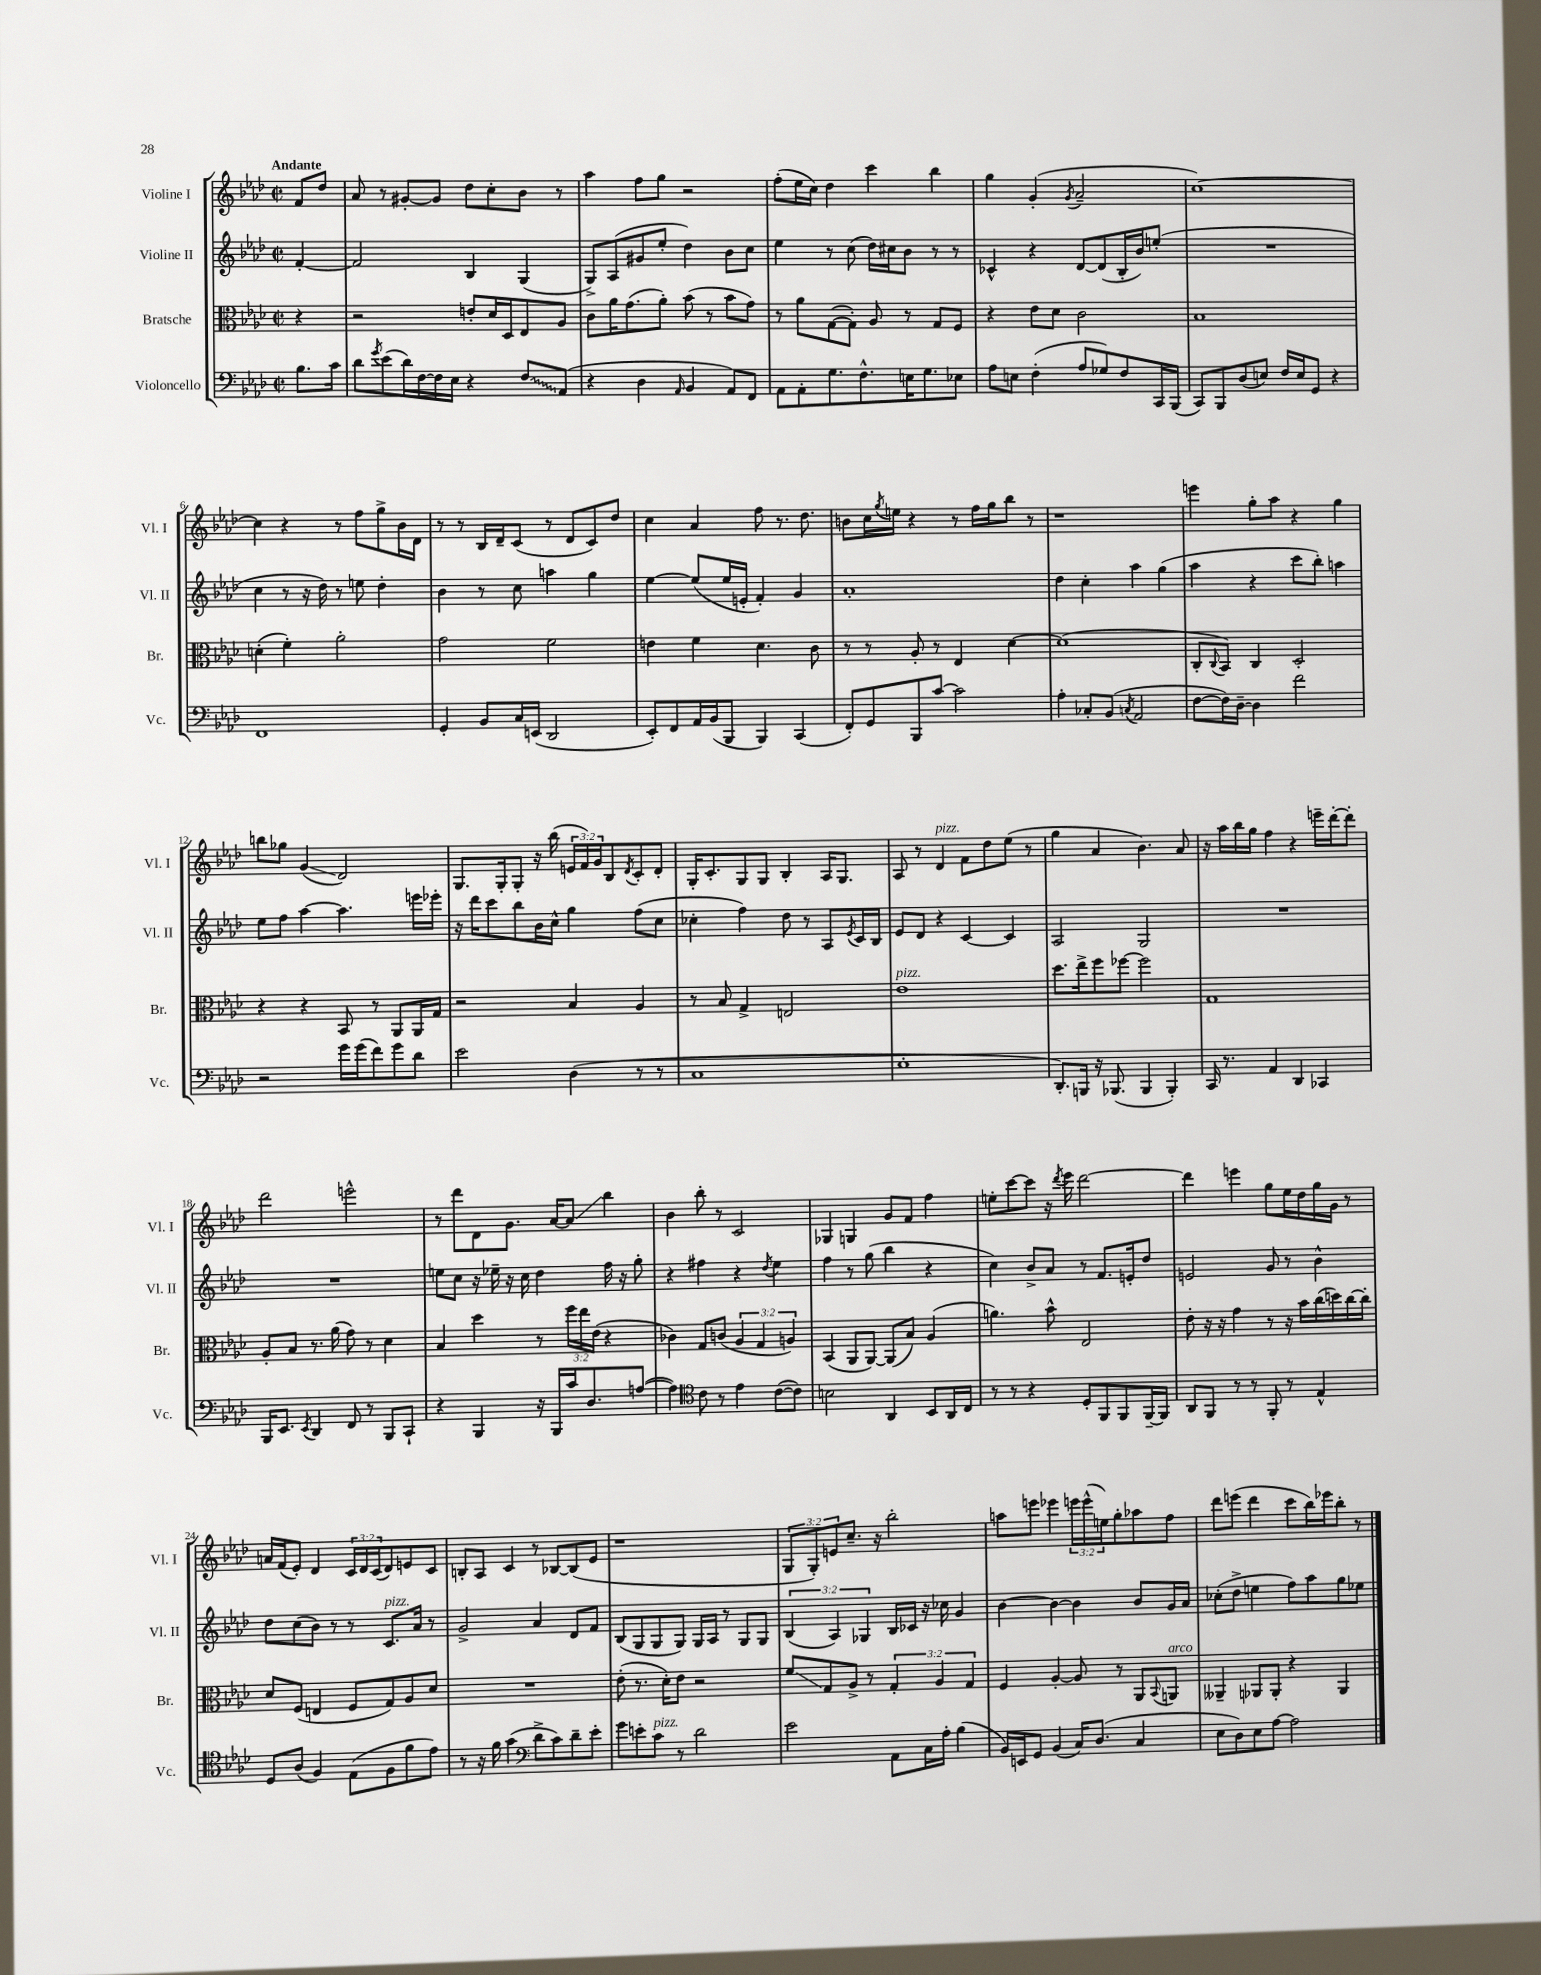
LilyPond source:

<<
\new StaffGroup <<
\new Staff = "s0" \with { instrumentName = "Violine I" shortInstrumentName = "Vl. I" } {
    \clef treble \key aes \major \defaultTimeSignature \time 2/2 \override Staff.TupletNumber.text = #tuplet-number::calc-fraction-text \partial 4 \tempo "Andante"
    f'8 des''8 |
    aes'8 r8 gis'8~-. gis'8 des''8 c''8-. bes'8 r8 |
    aes''4 f''8 g''8 r2 |
    f''8-.( ees''16 c''16) des''4 c'''4 bes''4 |
    g''4 g'4-.( \acciaccatura { g'8 } aes'2-- |
    c''1~) |
    c''4 r4 r8 f''8 g''8-> bes'16 des'16 |
    r8 r8 bes16 des'16-- c'8( r8 des'8 c'8) des''8 |
    c''4 aes'4 f''8 r8. des''8. |
    b'8 c''16 \acciaccatura { g''8 } e''16 r4 r8 f''16 g''16 bes''8 r8 |
    r1 |
    e'''4 g''8-. aes''8 r4 g''4 |
    b''8 ges''8 g'4\glissando( des'2) |
    g8. g16-. g8-. r16 bes''16( \tuplet 3/2 { e'16 f'16) g'16 } bes8 \acciaccatura { des'8 } c'8-. des'8-. |
    g16-. c'8.-. g8 g8 bes4-. aes16 g8. |
    aes8 r8 des'4^\markup { \italic "pizz." } f'8 des''8 ees''8( r8 |
    g''4 aes'4 bes'4.) aes'8 |
    r16 aes''16 bes''16 g''16 f''4 r4 e'''16-- des'''16~-. des'''8-. |
    des'''2 e'''2-^ |
    r8 des'''8 des'8 g'8. aes'16~ aes'8\glissando bes''4 |
    bes'4 bes''8-. r8 c'2 |
    ges4 g4 g'8 f'8 f''4 |
    e''8-. c'''8~ c'''8 r16 \acciaccatura { des'''8 } ees'''16 des'''2~ |
    des'''4 e'''4 g''8 ees''16 des''16 g''16 g'16 r8 |
    a'16 f'16( ees'8-.) des'4 \tuplet 3/2 { c'16 des'16 c'16( } des'8) e'8 c'8 |
    b8-. aes8 c'4 r8 bes8~ bes8( ees'8 |
    r1 |
    \tuplet 3/2 { g8 g8-.) e'8 } c''8.-- r16 bes''2-. |
    a''8 e'''8 ees'''4 \tuplet 3/2 { e'''16 e'''16-^( e''16) } g''8-. aes''8 f''8 |
    des'''8 e'''8( des'''4 c'''8 bes''16) ees'''16 bes''8-. r8 \bar "|." |
}
\new Staff = "s1" \with { instrumentName = "Violine II" shortInstrumentName = "Vl. II" } {
    \clef treble \key aes \major \defaultTimeSignature \time 2/2 \override Staff.TupletNumber.text = #tuplet-number::calc-fraction-text \partial 4
    f'4~-. |
    f'2 bes4 g4( |
    g8->) aes8( gis'8 ees''8-. des''4) bes'8 c''8 |
    ees''4 r8 c''8( des''16) cis''16 bes'8 r8 r8 |
    ces'4-^ r4 des'8~ des'8( bes16-. bes'16) e''8-.( |
    R1 |
    c''4 r8 r16 des''16) r8 e''8 des''4-. |
    bes'4 r8 c''8 a''4 g''4 |
    ees''4~ ees''8( ees''16 e'16-. f'4-.) g'4 |
    aes'1-. |
    des''4 c''4-. aes''4 g''4( |
    aes''4 r4 c'''8 bes''8-.) a''4 |
    ees''8 f''8 aes''4~ aes''4. e'''16 ees'''16-. |
    r16 des'''16 c'''8 bes''8 bes'16 c''16-^ g''4 f''8( c''8 |
    ces''4-. f''4) des''8 r8 aes8 \acciaccatura { ees'8 } c'16 bes16 |
    ees'8 des'8 r4 c'4~ c'4 |
    aes2 g2 |
    R1 |
    R1 |
    e''8 c''8 r16 ees''16-- r16 c''16 des''4 f''16 r16 g''8-. |
    r4 fis''4 r4 \acciaccatura { des''8 } ees''4 |
    f''4 r8 g''8( bes''4 r4 |
    c''4) bes'8-> aes'8 r8 f'8. e'16-. des''8 |
    e'2 g'8 r8 bes'4-^ |
    des''8 c''8( bes'8) r8 r8 c'8.^\markup { \italic "pizz." } aes'16 r8 |
    g'2-> aes'4 des'8 f'8 |
    bes8( g8 g8 g8) g16 aes16 r8 g8 g8 |
    \tuplet 3/2 { bes4( aes4) ges4 } bes16 ces'16 r16 ces''16 g'4 |
    bes'4~ bes'4~ bes'4 bes'8 g'16 aes'16 |
    ces''8-.( des''8-> e''4 f''8) aes''8 g''8 ees''8 \bar "|." |
}
\new Staff = "s2" \with { instrumentName = "Bratsche" shortInstrumentName = "Br." } {
    \clef alto \key aes \major \defaultTimeSignature \time 2/2 \override Staff.TupletNumber.text = #tuplet-number::calc-fraction-text \partial 4
    r4 |
    r2 e'8-. des'16 des16 ees8 aes8 |
    c'8 aes'16 g'8.( aes'8-.) bes'8( r8 bes'8 g'8) |
    r8 aes'8 g8~( g8-.) aes8 r8 g8 f8 |
    r4 ees'8 des'8 c'2 |
    bes1 |
    d'4-.( f'4-.) aes'2-. |
    g'2 f'2 |
    e'4 f'4 des'4. c'8 |
    r8 r8 aes8-. r8 ees4 des'4~ |
    des'1( |
    c8-. \appoggiatura { c8 } bes,8) c4 des2-. |
    r4 r4 bes,8 r8 aes,8 aes,16 g16 |
    r2 bes4 aes4 |
    r8 bes8 g4-> e2 |
    ees'1^\markup { \italic "pizz." } |
    des''8. ees''16-> f''8 fes''8~ fes''2 |
    g1 |
    aes8-. bes8 r8. aes'16( g'8) r8 des'4 |
    bes4 des''4 r8 \tuplet 3/2 { f''16 ees''16 ees'16( } r4 |
    ces'4) g8 c'8( \tuplet 3/2 { aes4 g4 a4) } |
    bes,4( aes,8 aes,8~) aes,8( bes8) aes4( |
    a'4.) bes'8-^ ees2 |
    ees'8-. r16 r16 g'4 r8 r16 bes'16 c''16( d''16) c''16~ c''16-. |
    des'8 f8( e4 f8 g8) aes8 des'8 |
    R1 |
    ees'8-.( r8. des'16-.) ees'8 r2 |
    f'8\glissando g8 aes8-> r8 \tuplet 3/2 { g4-. aes4 g4 } |
    f4 aes4~-. aes8 r8 aes,8 \appoggiatura { bes,8 } a,8^\markup { \italic "arco" } |
    aeses,4-- aes,8 aes,8-. r4 aes,4 \bar "|." |
}
\new Staff = "s3" \with { instrumentName = "Violoncello" shortInstrumentName = "Vc." } {
    \clef bass \key aes \major \defaultTimeSignature \time 2/2 \partial 4
    bes8. c'16 |
    des'8 \acciaccatura { g'8 } ees'8( des'16) f16~ f16 ees16 r4 \once \override Glissando.style = #'zigzag f8\glissando aes,8( |
    r4 des4 \grace { aes,16 } bes,4 aes,8) f,8 |
    aes,8 aes,8-. g8. f8.-^ e16 g8. ees8 |
    aes8 e8 f4-.( aes8 ges8) f8 c,16 bes,,16( |
    c,8) bes,,8 des8( e8) f16 e16 g,8 r4 |
    f,1 |
    g,4-. bes,8 c16 e,16( des,2 |
    ees,8-.) f,8 aes,16 bes,16( bes,,8 bes,,4) c,4( |
    f,8-.) g,8 bes,,8 c'8~ c'2 |
    aes4-. ces8-. bes,8( \acciaccatura { c8 } aes,2 |
    f8~ f16) des16~-- des4 f'2 |
    r2 g'16 g'16( f'8) g'8 des'8 |
    ees'2 des4( r8 r8 |
    c1 |
    ees1-. |
    des,8.-.) b,,16 r16 bes,,8.( bes,,4 bes,,4-.) |
    c,16 r8. aes,4 des,4 ces,4 |
    bes,,16 ees,8. \acciaccatura { ees,8 } des,4 f,8 r8 bes,,8 c,8-! |
    r4 bes,,4 r16 bes,,16 c'16 des8. a8~( |
    a4) \clef tenor c'8 r8 ees'4 c'8~( c'8) |
    b2 aes,4 bes,8 aes,16 c16 |
    r8 r8 r4 des8-. f,8 f,8 f,16~-- f,16 |
    aes,8 f,8 r8 r8 f,8-. r8 ees4-^ |
    des8 aes8( f4) ees8( f8 f'8 ees'8) |
    r8 r16 f'16 g'4( \clef bass des'8-> c'8) des'8-- ees'8-. |
    g'8 e'8-. c'8^\markup { \italic "pizz." } r8 des'2 |
    ees'2 aes,8 c16 aes16-. bes4( |
    bes,16) e,16 g,8 bes,4( c16) des8.( c4 |
    ees8 des8) ees8 aes8~ aes2 \bar "|." |
}
>>
>>
